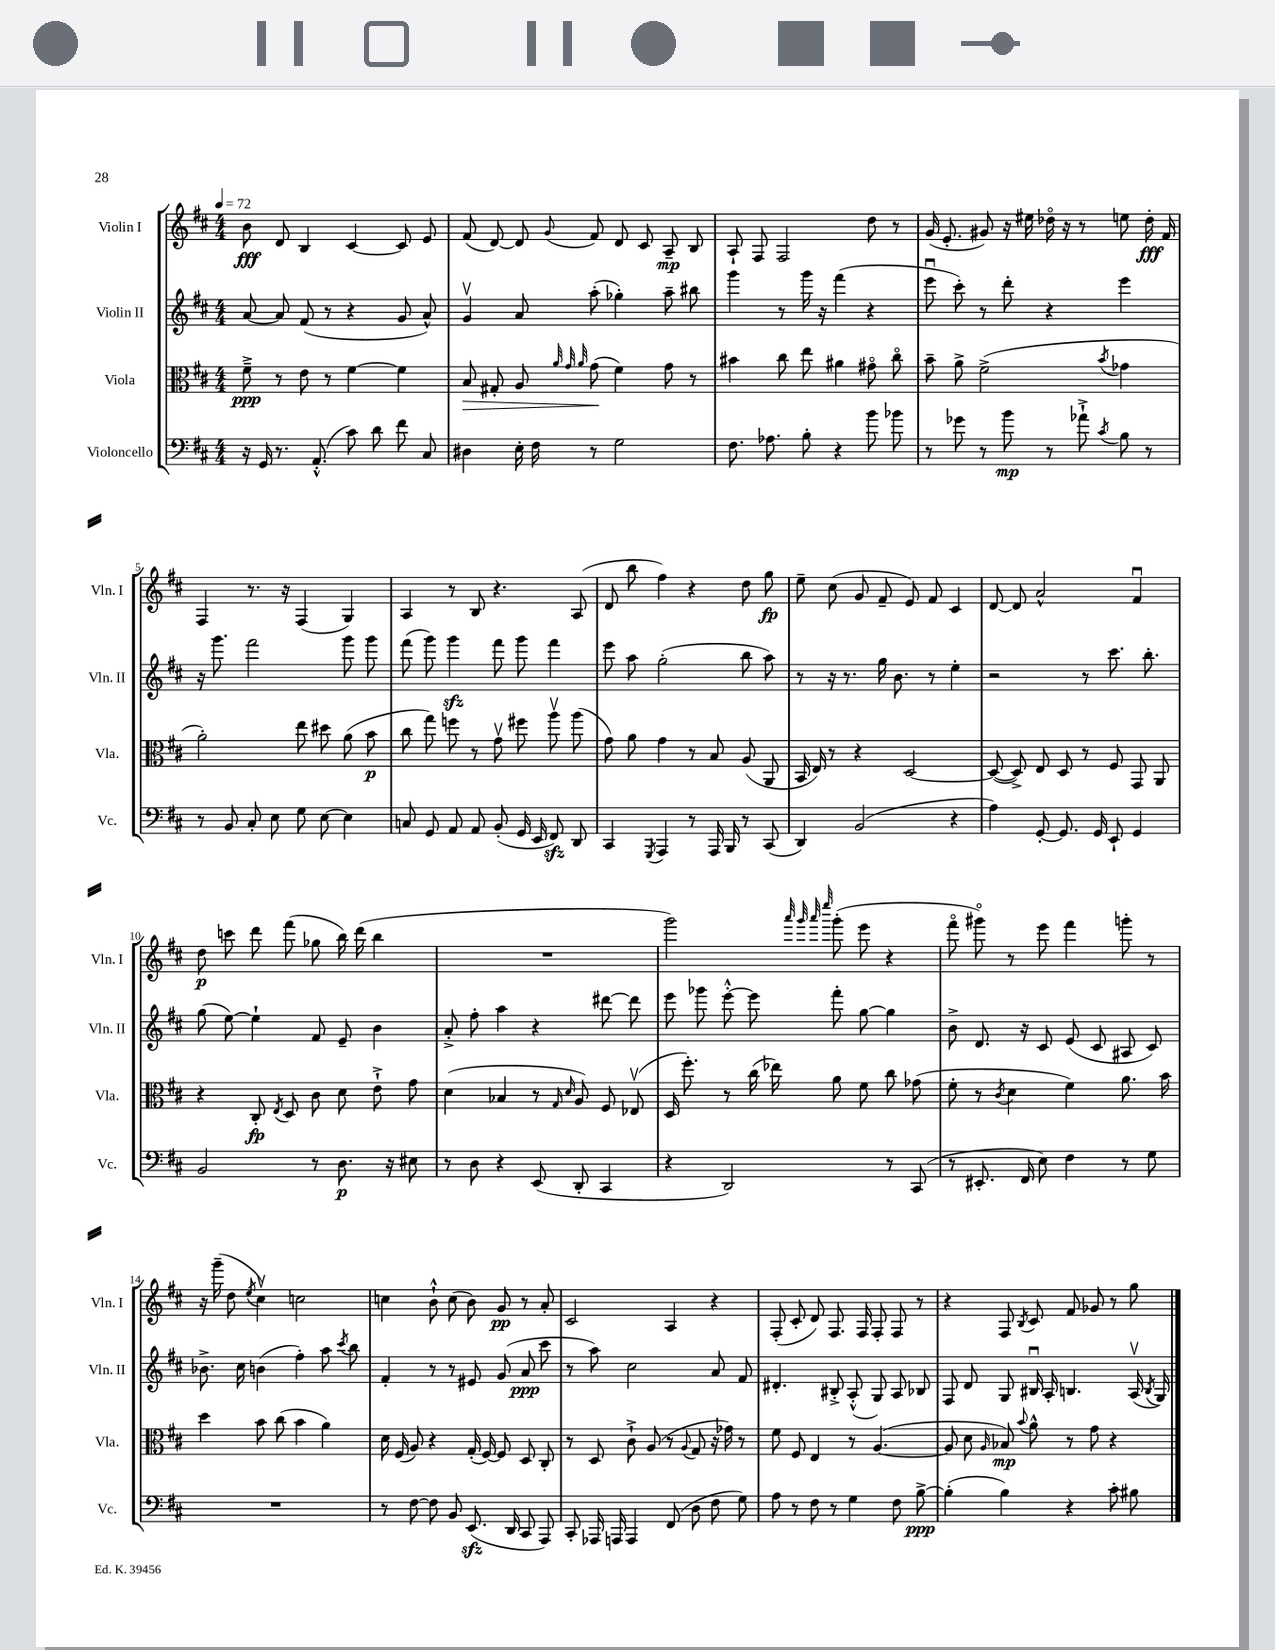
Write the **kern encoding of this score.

**kern	**kern	**kern	**kern
*staff4	*staff3	*staff2	*staff1
*clefF4	*clefC3	*clefG2	*clefG2
*k[f#c#]	*k[f#c#]	*k[f#c#]	*k[f#c#]
*M4/4	*M4/4	*M4/4	*M4/4
*MM72	*MM72	*MM72	*MM72
16r	8f#~^\	[8a/	8b\
16GG/	.	.	.
8.r	8r	8a/]	8d/
.	8e\	(8f#/	4B/
(8.AA'^^/	.	.	.
.	8r	8r	.
8c#\)	[4f#\	4r	[4c#/
8d\	.	.	.
8f#\	4f#\]	8g/	8c#/]
8C#/	.	8a^^/)	8e/
=	=	=	=
4D#\	8B/	4gv/	(8f#/
.	8G#'/	.	[8d/)
16E'\	8A/	8a/	8d/]
16F#\	.	.	.
.	32qqa/	.	.
.	32qqg/	.	.
.	32qqa/	.	8qqg/
8r	(8g\	(8aa'\	8f#/
2G\	4f#\)	4gg-'\)	8d/
.	.	.	8c#/
.	8g\	8aa~\	8A~/
.	8r	8bb#\	8B/
=	=	=	=
8.F#\	4b#\	4ggg\	8A`/
.	.	.	8F#/
8.A-\	.	.	.
.	8cc#\	8r	2F#/
8B'\	8ee\	16ggg\	.
.	.	16r	.
4r	4a#\	(4fff#\	.
8b\	8g#o\	4r	8dd\
8b-\	8cc#o\	.	8r
=	=	=	=
8r	8b~\	8eeeu\	(16g/
.	.	.	8.e'/
8g-\	8a^\	8ccc#'\)	.
8r	(2f#^\	8r	8g#/)
8b\	.	8ddd'\	16r
.	.	.	16ee#\
8r	.	4r	16dd-o\
.	.	.	16r
8a-`^\	.	.	8r
8qc#/	8qb/	.	.
8B\	4g-\	4eee\	8ee\
8r	.	.	16dd-'\
.	.	.	16f#/
=	=	=	=
8r	2a'\)	16r	4F#/
.	.	8.ggg\	.
8BB/	.	.	.
8C#'/	.	2fff#\	8.r
8E\	.	.	.
.	.	.	16r
8G\	8ee\	.	(4F#/
[8E\	8dd#\	.	.
4E\]	(8a\	8ggg\	4G/)
.	8b\	8ggg\	.
=	=	=	=
8C/	8cc#\	(8fff#\	4A/
8GG/	8gg\)	8ggg\)	.
8AA/	8ff\	4ggg\	8r
8AA/	8r	.	8B/
(8BB'/	8gv\	8fff#\	4.r
16GG/	8ff#\	8ggg\	.
16EE/	.	.	.
8FF#/)	8aav\	4fff#\	.
8DD/	(8aa\	.	(8A/
=	=	=	=
4CC#/	8g\)	8eee\	8d/
.	8a\	8aa\	8bb\
8qGGG/	.	.	.
4AAA/	4g\	(2gg'\	4ff#\)
8r	8r	.	4r
16AAA/	8B/	.	.
16BBB/	.	.	.
8r	(8A/	8bb\	8dd\
(8CC#/	8AA/	8aa\)	8gg\
=	=	=	=
4DD/)	16BB/	8r	8ee~\
.	16E/)	.	.
.	8r	16r	(8cc#\
.	.	8.r	.
(2BB/	4r	.	8g/
.	.	16gg\	8f#~/
.	.	8.b\	.
.	[2D/	.	8e/)
.	.	8r	8f#/
4r	.	4ee'\	4c#/
=	=	=	=
4A\)	(8D/_	2r	[8d/
.	8D^/])	.	8d/]
[8GG'/	8E/	.	2a^^/
8.GG/]	8D/	.	.
.	8r	8r	.
16GG/	.	.	.
8EE`/	8F#/	8.ccc#\	.
4GG/	8GG/	.	4f#u/
.	.	8.bb'\	.
.	8AA/	.	.
=	=	=	=
2BB/	4r	(8gg\	8dd\
.	.	[8ee\)	8ccc\
.	8C#'/	4ee`\]	8ddd\
.	8qE/	.	.
.	8D/	.	(8fff#\
8r	8c#\	8f#/	8gg-\
8.D\	8d\	8e~/	16bb\)
.	.	.	(16ddd\
.	8e`^\	4b\	4bb\
16r	.	.	.
8E#\	8g\	.	.
=	=	=	=
8r	(4d\	8a'^/	1r
8D\	.	8ff#'\	.
4r	4B-/	4aa\	.
(8EE/	8r	4r	.
.	16qqG/	.	.
.	16qqd/	.	.
8DD'/	8A/)	.	.
4CC#/	8F#/	[8ddd#\	.
.	(8E-v/	8ddd#\]	.
=	=	=	=
4r	16D/	8eee\	2ggg\)
.	8.ff#'\)	.	.
.	.	8ggg-\	.
2DD/)	8r	[8eee'^^\	.
.	(16cc#\	8eee\]	.
.	16ee-\)	.	.
.	.	.	32qqaaa/
.	.	.	32qqggg/
.	.	.	32qqaaa/
.	.	.	32qqeeee/
.	8a\	8fff#'\	(8ggg'\
.	8f#\	[8gg\	8eee\
8r	8cc#\	4gg\]	4r
(8CC#/	(8g-\	.	.
=	=	=	=
8r	8f#'\	8b^\	8fff#o\
8.EE#'/	8r	8.d/	8ggg#o\)
.	8qc#/	.	.
.	4d\	.	8r
16FF#/	.	16r	.
8E\)	.	8c#/	8eee\
4F#\	4f#\)	(8e/	4fff#\
.	.	8c#/	.
8r	8.a\	8A#/	8ggg'\
8G\	.	8c#/)	8r
.	16b\	.	.
=	=	=	=
1r	4dd\	8.b-^\	16r
.	.	.	(16ggg~\
.	.	.	8dd\
.	.	16cc#\	.
.	.	.	8qee/
.	8b\	(4b\	4cc#v\)
.	(8cc#\	.	.
.	4b\	4ff#'\)	2cc\
.	4a\)	8aa\	.
.	.	8qccc#/	.
.	.	8bb\	.
=	=	=	=
8r	16d\	4f#'/	4cc\
.	(16F#/	.	.
[8F#\	8A/)	.	.
8F#\]	4r	8r	8b`^^\
8BB/	.	8r	(8cc\
(8.EE/	(16G'/	8e#/	8b\)
.	[16F#/)	.	.
.	8F#/]	(8g/	8g/
16DD/	.	.	.
8CC#/	8D/	8a/	8r
8AAA/)	8C#'/	8ccc#\	8a'/
=	=	=	=
8CC#'/	8r	8r	2c#/
16AAA-/	8D/	8aa\)	.
16AAA/	.	.	.
4AAA/	8c#`^\	2cc#\	.
.	(8A/	.	.
(8FF#/	8r	.	4A/
.	8qqA/	.	.
8D\	8G/	.	.
8F#\	16r	8a/	4r
.	16g-\)	.	.
8G\)	8r	8f#/	.
=	=	=	=
8A\	8f#\	4.d#'/	(8F#'/
8r	8F#/	.	8c#'/
8F#\	4E/	.	8d/)
8r	.	8B#'^/	8.F#/
4G\	8r	(8A'^^/	.
.	.	.	16F#/
.	([4.A/	8G/)	8F#'/
8F#\	.	8A/	8F#/
[8B^\	.	8B-/	8r
=	=	=	=
(4B'\]	8A/]	8F#/	4r
.	8d\	8d/	.
.	16qqA/	.	.
4B\)	8B-/)	8G/	8F#/
.	8qqb/	.	8qB/
.	8a^^\	16B#u/	8c#/
.	.	16A'/	.
4r	8r	4.B/	8f#/
.	8g\	.	8g-/
8c#'\	4r	.	8r
8B#\	.	(16Av/	8gg\
.	.	8qB/	.
.	.	16G/)	.
==	==	==	==
*-	*-	*-	*-
